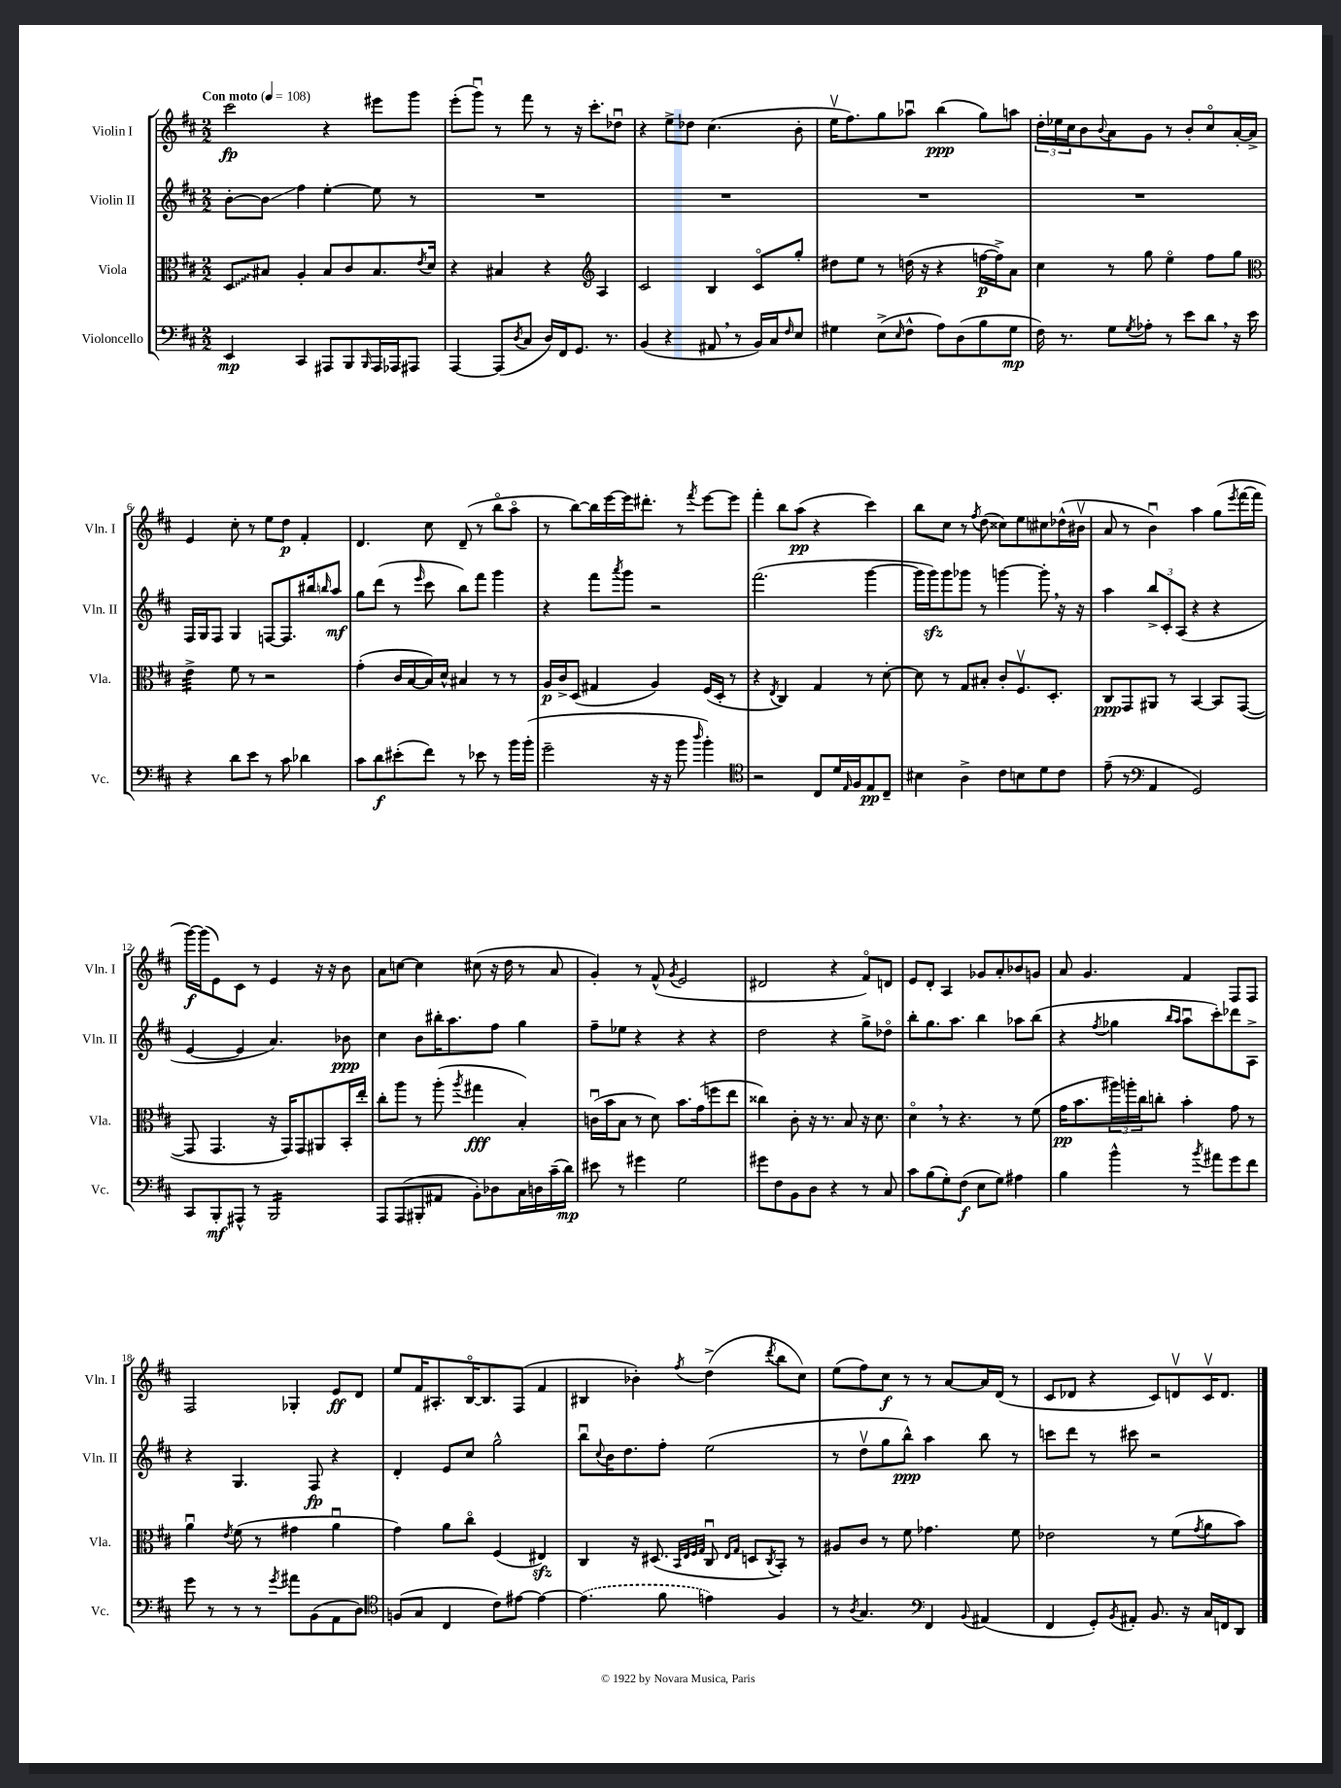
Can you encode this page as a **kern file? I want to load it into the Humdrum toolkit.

**kern	**kern	**kern	**kern
*staff4	*staff3	*staff2	*staff1
*clefF4	*clefC3	*clefG2	*clefG2
*k[f#c#]	*k[f#c#]	*k[f#c#]	*k[f#c#]
*M2/2	*M2/2	*M2/2	*M2/2
*MM108	*MM108	*MM108	*MM108
4EE	8D	[8b'	2ccc#
.	8B#	8b]	.
4CC#	4A'	4ff#	.
8AAA#	8B#	[4ee'	4r
8BBB	8c#	.	.
16qqBBB	.	.	.
16AAA#	8.B#	8ee]	8eee#
16AAA-	.	.	.
8AAA#	.	8r	8ggg
.	8qe	.	.
.	16d	.	.
=	=	=	=
[4AAA	4r	1r	(8eee'
.	.	.	8gggu)
(8AAA]	4B#	.	8r
8qD	.	.	.
8C#	.	.	8fff#
16D)	4r	.	8r
16FF#	.	.	.
8.GG	.	.	16r
.	.	.	8.ccc#'
*	*clefG2	*	*
.	4A	.	.
8.r	.	.	.
.	.	.	8dd-u
=	=	=	=
(4BB	2c#	1r	4r
4r	.	.	8ee^
.	.	.	8dd-
8AA#	4B	.	(4.cc#
8r	.	.	.
16BB)	8c#o	.	.
16C#	.	.	.
16qqF#	.	.	.
8E	8gg'	.	8b'
=	=	=	=
4G#	8dd#	1r	16eev
.	.	.	8.ff#)
.	8ee	.	.
(8E^	8r	.	8gg
16qqE	.	.	.
8F#^^	(16dd	.	8aa-u
.	16r	.	.
8A)	4r	.	(4bb
(8D	.	.	.
8B	[16ff	.	8gg)
.	16ff^])	.	.
8G#	8a	.	8aa
=	=	=	=
16F#)	4cc#	1r	24dd'
.	.	.	24ee-
8.r	.	.	.
.	.	.	24cc#
.	.	.	8b
.	.	.	8qqb
8G	8r	.	8a
8qG	.	.	.
8A-'	8gg	.	8g
8r	4eeo	.	8r
8e	.	.	8b'
8d	8ff#	.	8cc#o
16r	8gg	.	[16a'
16e	.	.	16a^]
=	=	=	=
*	*clefC3	*	*
4r	4e^	16F#	4e
.	.	16G	.
.	.	8F#	.
8d	8f#	4G	8cc#'
8e	8r	.	8r
8r	2r	[8F	8ee
8c#	.	8.F]	8dd
4d-	.	.	4f#'
.	.	16bb#	.
.	.	16qqbb	.
.	.	8aa	.
=	=	=	=
8c#	(4g'	8gg	4.d
8d	.	(8ddd	.
(8e#'	16c#	8r	.
.	[16B	.	.
.	.	16qqeee	.
8f#)	16B])	8ccc#	8cc#
.	16d^^	.	.
8r	4B#	8bb)	(8d~
8e-	.	8fff#	8r
8r	8r	4ggg	8bbo
16b	8r	.	8aao
(16b'	.	.	.
=	=	=	=
2g~	16A	4r	8r
.	16c#^	.	.
.	(8D	.	[8bb)
.	4G#	8fff#	16bb]
.	.	.	[16eee
.	.	8qaaa	.
.	.	8ggg	16eee]
.	.	.	8.ddd#'
16r	4A)	2r	.
16r	.	.	.
8b	.	.	8r
16qqdd	.	.	8qfff#
4b')	(16F#	.	[8eee
.	16D'	.	.
.	8r	.	8eee]
=	=	=	=
*clefC4	*	*	*
2r	4r	(2.fff#	4fff#'
.	8qE	.	.
.	4C#)	.	8bb
.	.	.	(8aa
8C#	4G	.	4r
16d	.	.	.
16qqE	.	.	.
16F#	.	.	.
8E	8r	[4ggg	4ccc#)
8C#~	[8d'	.	.
=	=	=	=
4B#	8d]	16ggg]	8bb
.	.	16ggg)	.
.	8r	8ggg	8cc#
4A^	8G	8ggg-	8r
.	.	.	8qff#
.	8B#'	8r	(8dd
8c#	8c#'	[4ggg	8cc##)
8B	8.F#v	.	8ee
8d	.	8ggg']	8cc#
.	8.D'	.	.
8c#	.	16r	(16dd-^^
.	.	16r	16b#v
=	=	=	=
(8e~	8C#	4aa	8a
8r	8GG	.	8r
*clefF4	*	*	*
4AA	8AA#	12bb^	4bu)
.	.	12c#'	.
.	8r	.	.
.	.	(12A	.
2GG)	[4BB	4r	4aa
.	8BB]	4r	(8gg
.	.	.	8qeee
.	([8GG	.	[16fff#
.	.	.	16fff#]
=	=	=	=
8CC#	8GG]	[4e	[16ggg)
.	.	.	(16ggg]
8BBB'	4.GG	.	8e)
8AAA#^^	.	4e]	8c#
8r	.	.	8r
2BBB	16r	4.a)	4e
.	16GG)	.	.
.	8GG	.	.
.	8AA#	.	16r
.	.	.	16r
.	16BB'	8b-	8b
.	16ee'	.	.
=	=	=	=
8AAA	8cc#'	4cc#	8a
(8AAA	8aa	.	[8cc
8BBB#'	8r	8b	4cc]
8AA#	(8aa'	16bb#'	.
.	.	8.aa	.
.	8qaa	.	.
8BB')	4gg#	.	(8cc#
8D-	.	8ff#	16r
.	.	.	16dd
16C#	4B')	4gg	8r
16D	.	.	.
(16c#~	.	.	8a
16d)	.	.	.
=	=	=	=
8e#	(16cu	8ff#~	4g')
.	16b	.	.
8r	8B	8ee-	.
4g#	8r	4r	8r
.	8d)	.	(8f#^^
.	.	.	8qg
2G	8.b	4r	2e
.	(16g	.	.
.	8ff	4r	.
.	8ee	.	.
=	=	=	=
8g#	4cc##)	2dd	2d#
8F#	.	.	.
8BB	8c#'	.	.
8D	16r	.	.
.	8.r	.	.
4r	.	4r	4r
.	8B	.	.
8r	16r	8gg^	8f#o)
.	8.d	.	.
8C#	.	8dd-o	8d
=	=	=	=
8c#	4do	8bb'	8e
(8B	.	8.gg	8d'
8G')	8r	.	4A
.	.	8.aa	.
(8F#	4.r	.	.
8E	.	4bb	8g-
8G)	.	.	8a'
4A#	8r	8aa-	8b-
.	(8f#	(8bb	8g
=	=	=	=
4B	16g	4r	8a
.	8.b	.	.
.	.	.	4.g
.	.	8qff#	.
4b^^	24aa#)	4gg-	.
.	24aa'	.	.
.	24cc#	.	.
.	8cc'	.	.
.	.	16qqbb	.
.	.	16qqaa	.
8r	4b'	8aau	4f#
8qb	.	.	.
8a#	.	8ccc#')	.
8g	8g	8ddd-	8F#
8f#	8r	8A^	8F#
=	=	=	=
8g	4au	4r	2F#
8r	.	.	.
.	8qe	.	.
8r	(8f#	4.G	.
8r	8r	.	.
8qg	.	.	.
8a#	4g#	.	4G-'
(8BB	.	8F#	.
8AA	4au	4r	8e
8D)	.	.	8d
=	=	=	=
*clefC4	*	*	*
(8F	4g)	4d'	8ee
8G	.	.	16f#
.	.	.	8.A#'
4C#	8a	8e	.
.	8cc#o	8cc#	[16Bo
.	.	.	8.B]
8c#)	(4F#	2gg^^	.
[8e#	.	.	(8F#
4e#_	4E#)	.	4f#
=	=	=	=
(4.e#]	4C#	8bbu	4B#
.	.	8qqcc#	.
.	.	16b	.
.	.	8.dd	.
.	16r	.	4b-')
.	(8.D#	.	.
8f#	.	8ff#'	.
.	32qqBB	.	.
.	32qqE	.	.
.	32qqF#	.	.
.	32qqG	.	8qff#
4e)	8C#u	(2ee	(4dd^
.	16qqE	.	.
.	16qqG	.	.
.	8D	.	.
.	8qC#	.	8qddd
4F#	8BB')	.	8bb
.	8r	.	8cc#)
=	=	=	=
8r	8A#	8r	(8ee
8qA	.	.	.
4.G	8c#	8ddv	8ff#)
.	8r	8gg	8cc#
.	8f#	8bb^^)	8r
*clefF4	*	*	*
4FF#	4.g-	4aa	8r
.	.	.	[8a
8qqBB	.	.	.
(4AA#	.	8bb	16a]
.	.	.	(16d
.	8f#	8r	8r
=	=	=	=
4FF#	2e-	8ccc	8c#
.	.	8ddd	8d-
8GG')	.	8r	4r
8qBB	.	.	.
8AA#'	.	8ccc#	.
8.BB	8r	2r	8c#)
.	(8f#	.	8dv
16r	.	.	.
.	8qg	.	.
16C#	8a	.	16c#v
16FF	.	.	8.d
8DD	8b)	.	.
==	==	==	==
*-	*-	*-	*-
